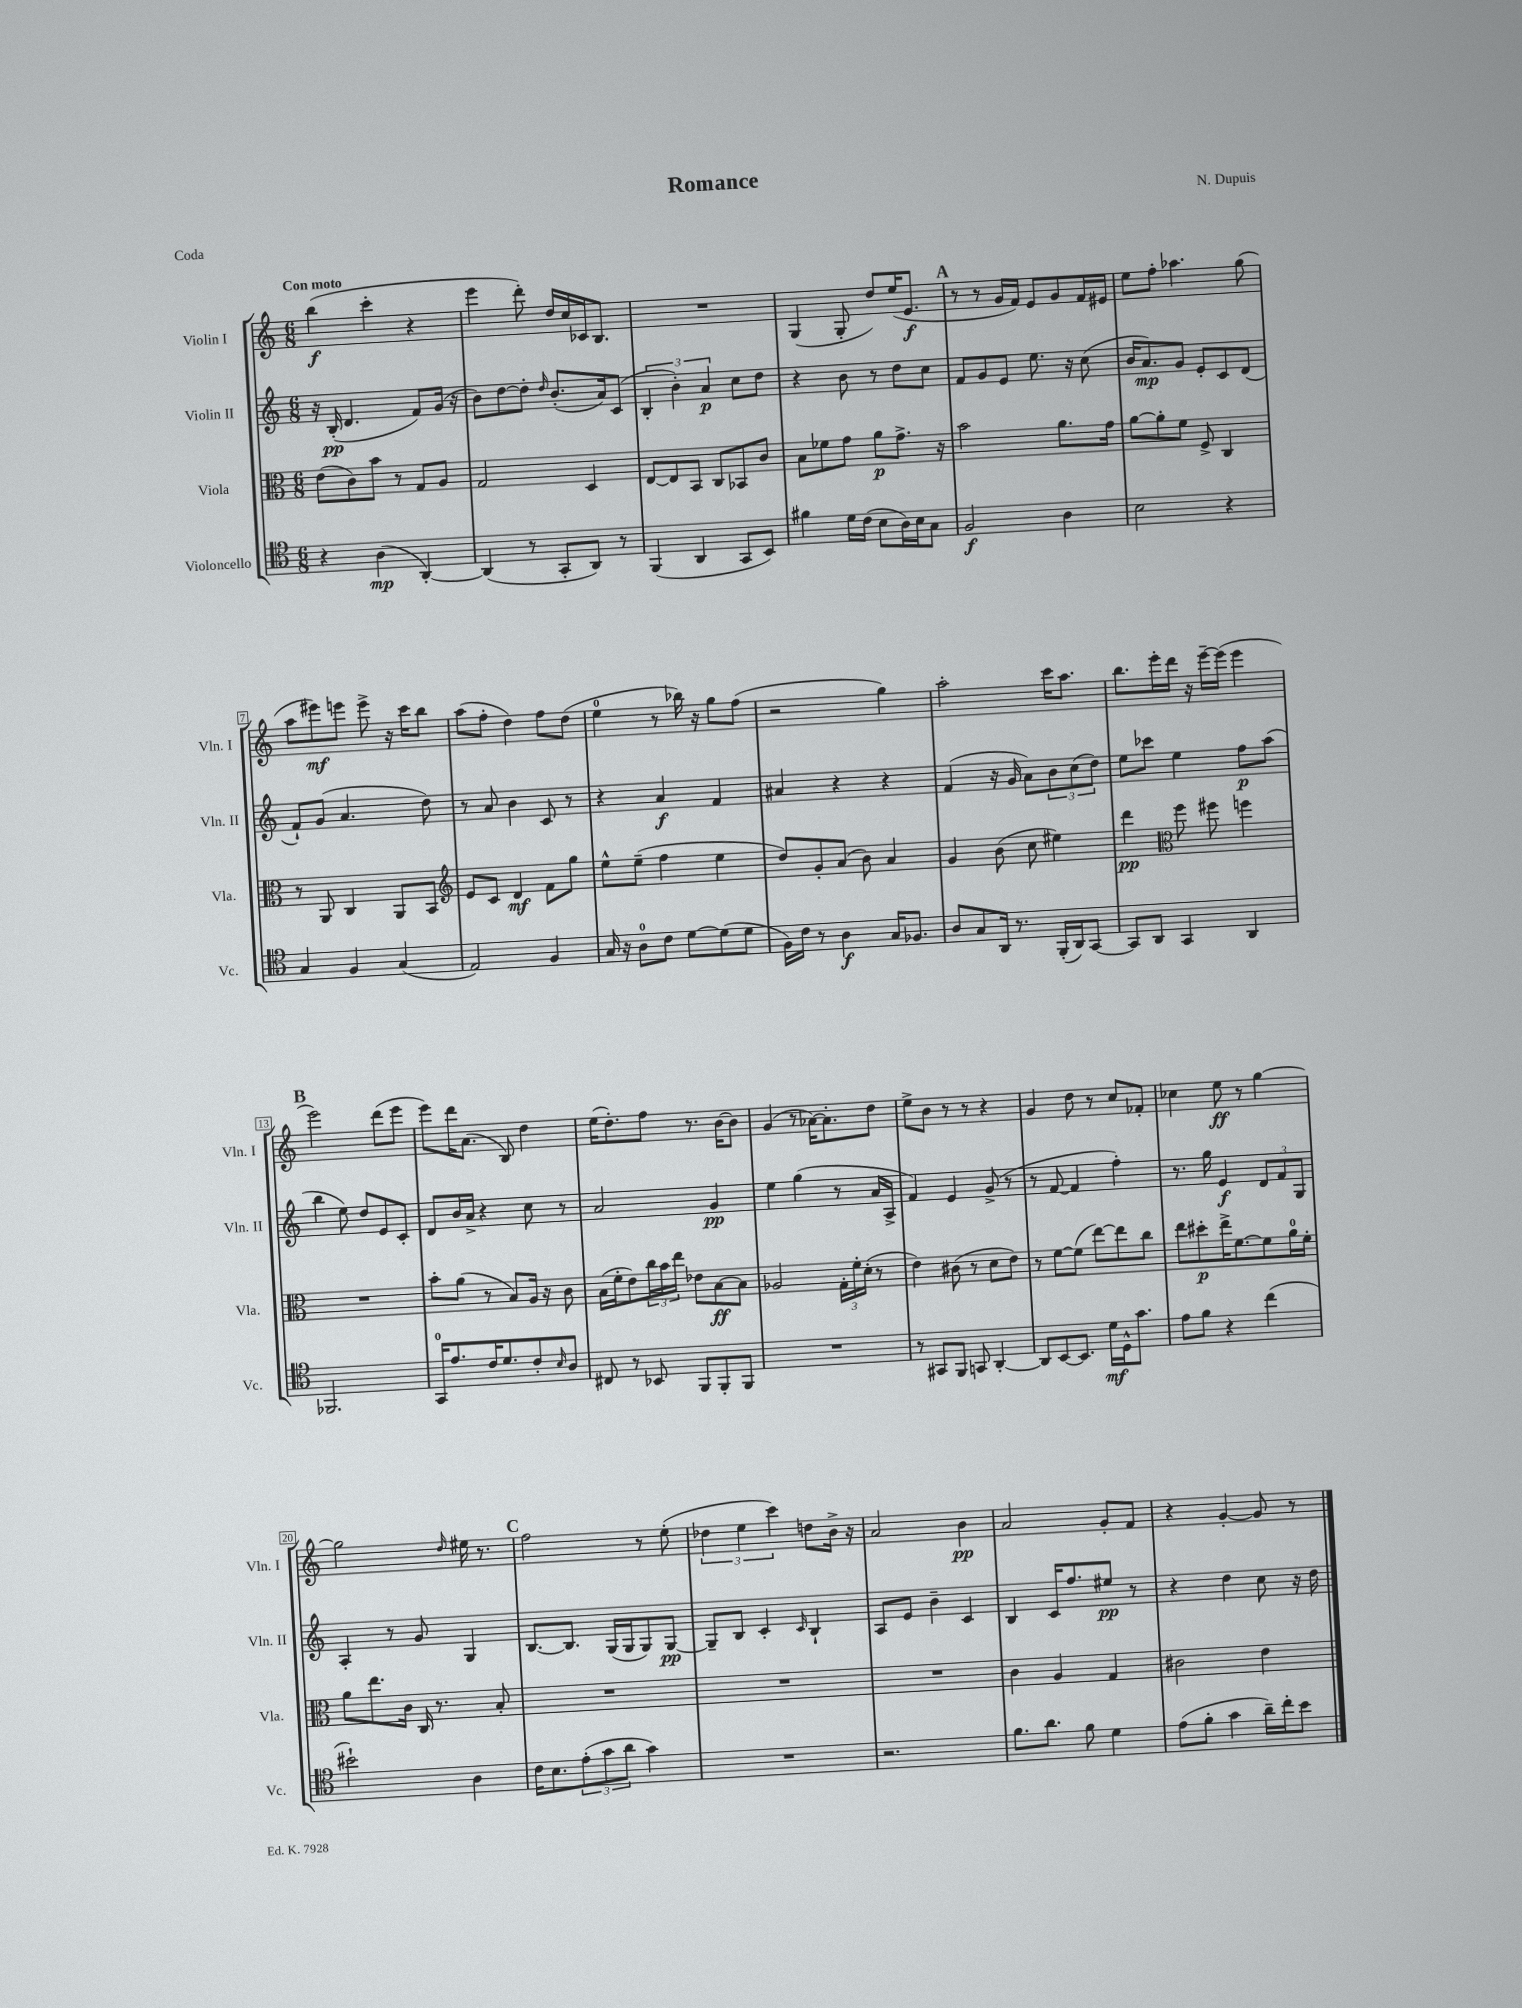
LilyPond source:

\header { title = "Romance" composer = "N. Dupuis" piece = "Coda" }
<<
\new StaffGroup <<
\new Staff = "s0" \with { instrumentName = "Violin I" shortInstrumentName = "Vln. I" } {
    \clef treble \key c \major \numericTimeSignature \time 6/8 \tempo "Con moto"
    b''4\f( c'''4-. r4 |
    e'''4 d'''8-.) d''16 c''16 ces'16 b8. |
    R2. |
    g4( g8-. d''8) e''16( e'8.\f |
    \mark \markup { \bold "A" } r8 r8 g'16 f'16) e'8 g'8 f'16 eis'16 |
    e''8 f''8-. aes''4. g''8( |
    a''8 eis'''8\mf) e'''8 e'''8-> r16 c'''16 b''8 |
    a''8( f''8-. d''4) f''8 d''8( |
    e''4-0 r8 bes''16) r16 g''8 f''8( |
    r2 g''4) |
    a''2-. c'''16 a''8. |
    b''8. e'''16-. d'''16 r16 e'''16~-- e'''16( e'''4 |
    \mark \markup { \bold "B" } e'''2) d'''8( e'''8 |
    e'''8) d'''16 a'8.( b8) d''4 |
    e''16( d''8.-.) f''8 r8. b'16~ b'8 |
    g'4( r8 aes'16~) aes'8.-. d''8 |
    e''8-> b'8 r8 r8 r4 |
    g'4 d''8 r8 c''8 fes'8-. |
    ces''4 e''8\ff r8 g''4~ |
    g''2 \grace { d''16 } eis''16 r8. |
    \mark \markup { \bold "C" } f''2 r8 e''8-.( |
    \tuplet 3/2 { des''4 e''4 c'''4) } d''8 b'16-> r16 |
    a'2 b'4\pp |
    a'2 g'8-. f'8 |
    r4 g'4~-. g'8 r8 \bar "|." |
}
\new Staff = "s1" \with { instrumentName = "Violin II" shortInstrumentName = "Vln. II" } {
    \clef treble \key c \major \numericTimeSignature \time 6/8
    r16 b16-.\pp( d'4. f'8) g'16( r16 |
    b'8) d''8~ d''8-. \grace { d''16 } b'8.-.( a'16) c'8( |
    \tuplet 3/2 { b4-. b'4-.) a'4\p } c''8 d''8 |
    r4 b'8 r8 d''8 c''8 |
    \mark \markup { \bold "A" } f'8 g'8 e'8 e''8. r16 c''8( |
    b'16 a'8.\mp) g'8 e'8-. c'8 d'8( |
    f'8-!) g'8( a'4. d''8) |
    r8 a'8 b'4 c'8 r8 |
    r4 a'4\f f'4 |
    ais'4 r4 r4 |
    f'4( r16 g'16 a'8) \tuplet 3/2 { b'8 c''8( d''8) } |
    e''8 ces'''8 e''4 f''8\p a''8( |
    \mark \markup { \bold "B" } b''4 e''8) d''8 e'8 c'8-. |
    d'8 b'16 a'16-> r4 c''8 r8 |
    a'2 g'4\pp |
    e''4 g''4( r8 a'16 a16-> |
    f'4) e'4 g'8->( r8 |
    r8 f'8~ f'4 f''4-.) |
    r8. g''16 e'4\f \tuplet 3/2 { d'8 f'8 g8 } |
    a4-. r8 g'8 g4 |
    \mark \markup { \bold "C" } b8.~ b8. g16( g16 g8) g8~\pp |
    g8-- b8 c'4-. \grace { c'16 } b4-! |
    a8 e'8 b'4-- c'4 |
    b4 c'16 f''8. eis''8\pp r8 |
    r4 d''4 c''8 r16 d''16 \bar "|." |
}
\new Staff = "s2" \with { instrumentName = "Viola" shortInstrumentName = "Vla." } {
    \clef alto \key c \major \numericTimeSignature \time 6/8
    e'8( c'8) b'8 r8 g8 a8 |
    g2 d4 |
    e8~ e8 b,8 c8 bes,8 c'8 |
    b8 fes'8 g'8 a'8\p g'8.-> r16 |
    \mark \markup { \bold "A" } b'2 a'8. g'16 |
    a'8~ a'8-. f'8 f8-> c4 |
    r8 a,8 c4 a,8 b,8 |
    \clef treble e'8 c'8 d'4\mf f'8 g''8 |
    e''8-^ e''8--( f''4 e''4 |
    d''8) g'8-. a'8( b'8) a'4 |
    g'4 b'8( c''8 eis''4) |
    d'''4\pp \clef alto f''8 fis''8 f''4 |
    \mark \markup { \bold "B" } R2. |
    b'8-. a'8( r8 b8) a16 r16 c'8 |
    b16( f'16-. e'8) \tuplet 3/2 { c''16 b'16 e''16 } ees'8 b8~\ff b8 |
    aes2 \tuplet 3/2 { g16-. f'16-. d'16-.( } r8 |
    e'4) cis'8( r8 d'8 e'8) |
    r8 f'8~ f'8( e''8~) e''8 c''8 |
    e''8 dis''8-.\p e''16-> f'8.~ f'8 a'16-0 f'16-. |
    a'8 e''8. c'16 c16 r8. b8-. |
    \mark \markup { \bold "C" } R2. |
    R2. |
    R2. |
    c'4 a4 g4 |
    cis'2 e'4 \bar "|." |
}
\new Staff = "s3" \with { instrumentName = "Violoncello" shortInstrumentName = "Vc." } {
    \clef tenor \key c \major \numericTimeSignature \time 6/8
    r4 a4\mp( a,4~-.) |
    a,4( r8 g,8-. a,8) r8 |
    f,4( a,4 g,8 b,8) |
    fis'4 d'16 c'16( b8 a16) b16 g8 |
    \mark \markup { \bold "A" } f2\f a4 |
    b2 r4 |
    g4 f4 g4( |
    e2) f4 |
    g16 r16 a8-0 c'8 d'8~ d'8( d'8 |
    f16) c'16 r8 a4\f g16 fes8. |
    a8 g8 a,16 r8. f,16-.( a,16) g,8~ |
    g,8 a,8 g,4 a,4 |
    \mark \markup { \bold "B" } fes,2. |
    g,16-0 e'8. c'16 d'8. c'8-. \grace { b16 } a8 |
    cis8 r8 bes,8 f,8 f,8-. f,8 |
    R2. |
    r8 gis,8 f,8 g,8 a,4~-. |
    a,8 b,8~ b,8. d'16\mf d16-^ g'8. |
    e'8 f'8 r4 c''4( |
    bis'2-!) a4 |
    \mark \markup { \bold "C" } c'16 b8. \tuplet 3/2 { e'8-.( g'8 a'8 } g'4) |
    R2. |
    r2. |
    f'8. a'8. f'8 d'4 |
    e'8( f'8-. g'4 a'16--) c''16-. b'8 \bar "|." |
}
>>
>>
\layout { \context { \Score \override BarNumber.stencil = #(make-stencil-boxer 0.1 0.3 ly:text-interface::print) } }
